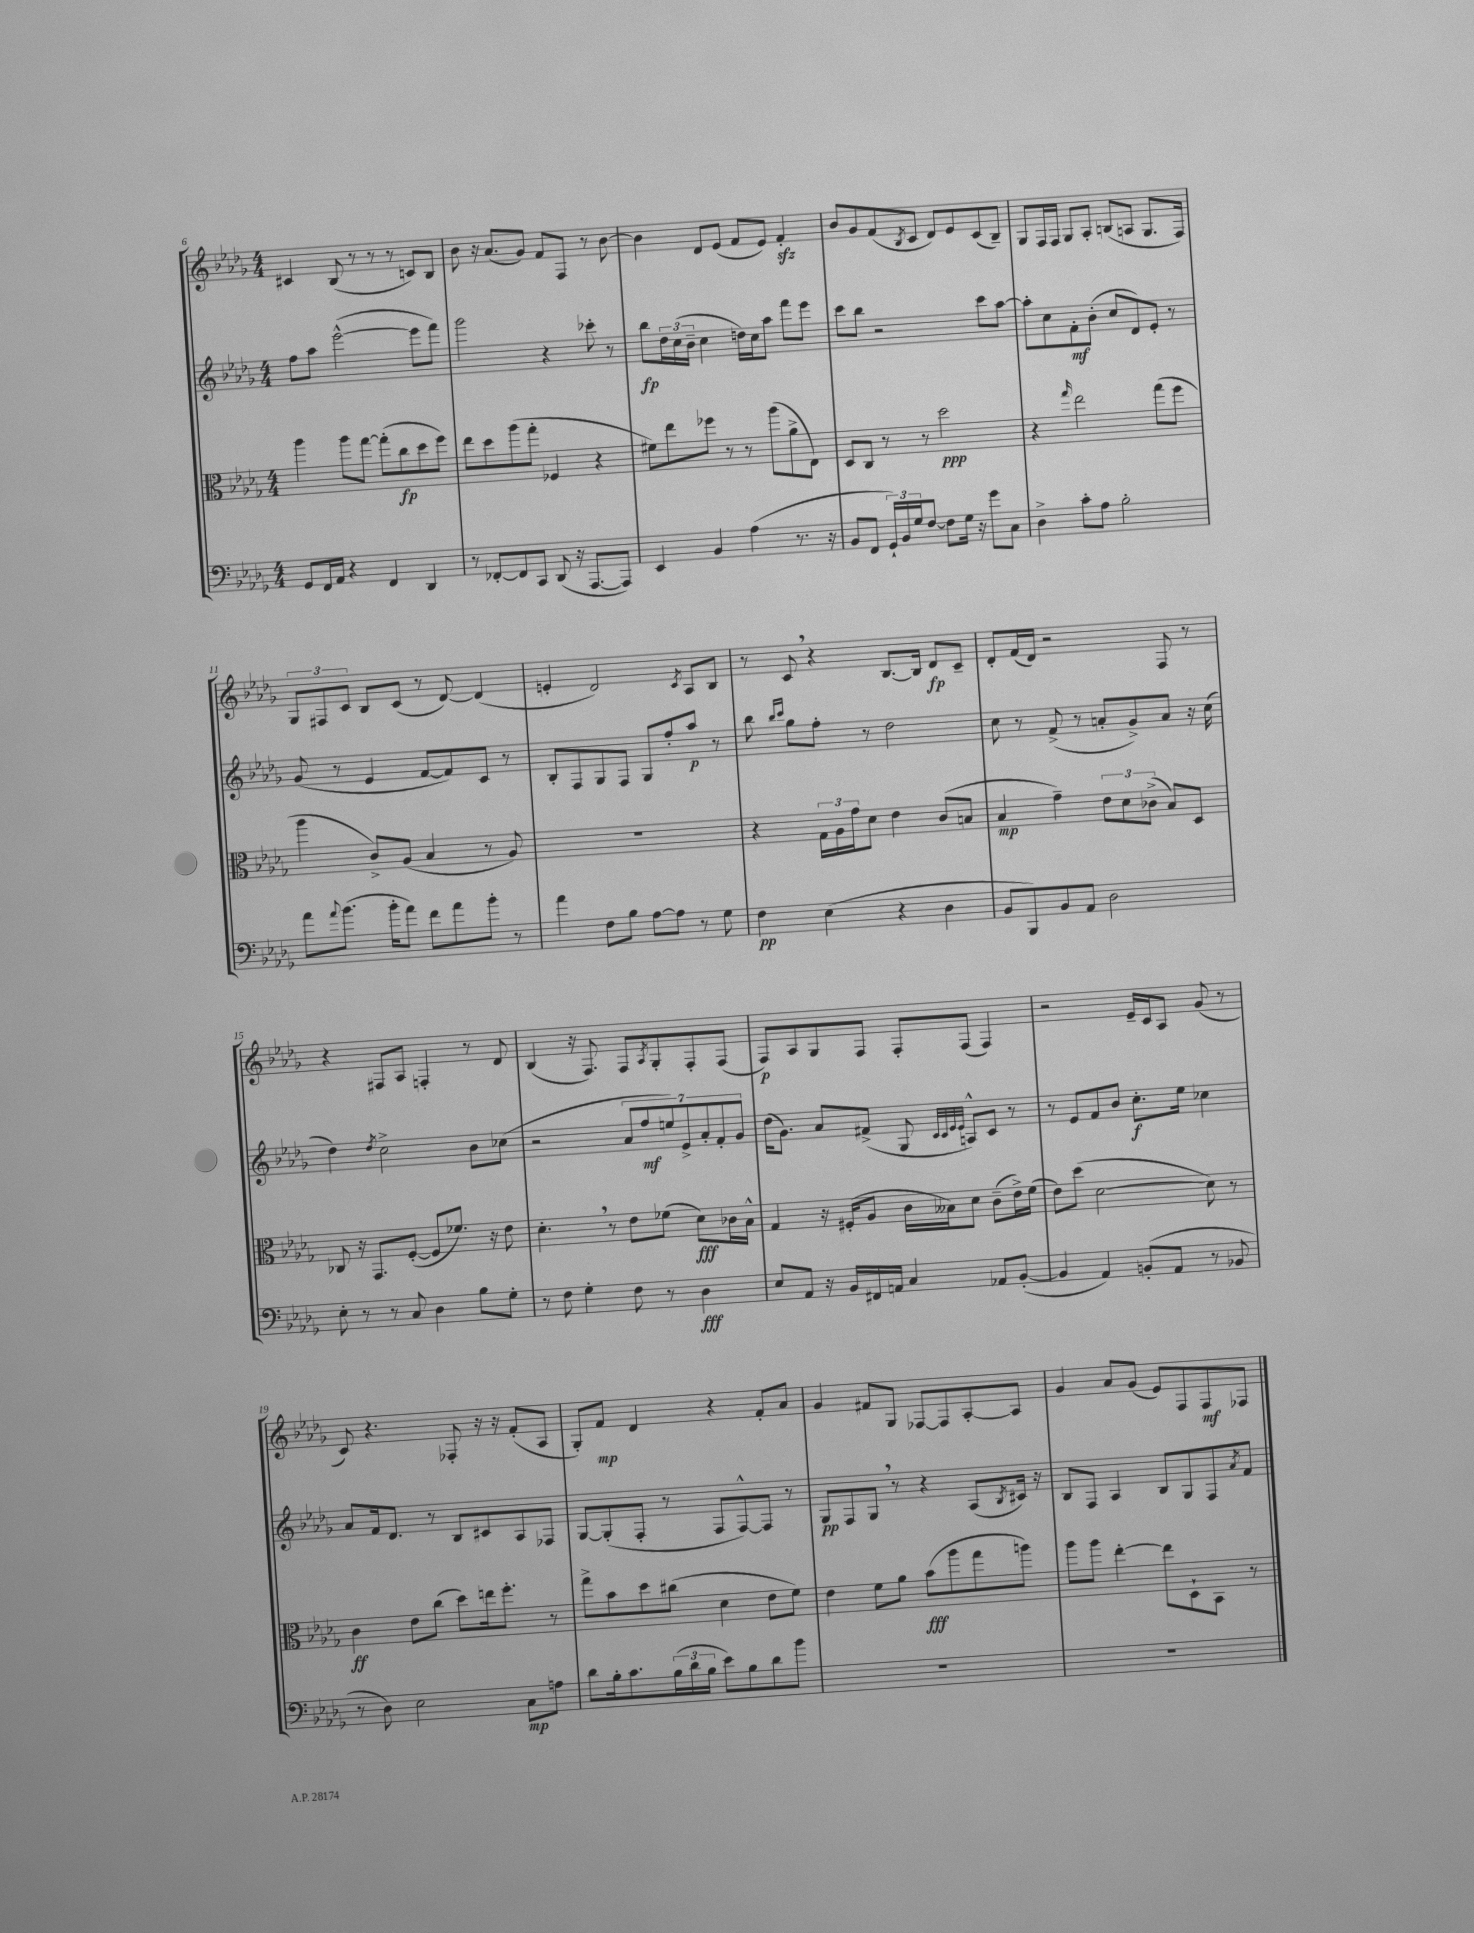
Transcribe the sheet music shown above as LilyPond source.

<<
\new StaffGroup <<
\new Staff = "s0" {
    \clef treble \key des \major \numericTimeSignature \time 4/4
    cis'4 bes8( r8 r8 r8 c'8) bes8 |
    bes'8 r16 aes'8.( ges'8) f'8 f8 r8 bes'8~ |
    bes'4 des'8 ees'8( f'8 ees'8) f'4-.\sfz |
    bes'8 ges'8 f'8( \acciaccatura { bes8 } c'8 des'8) ees'8 c'8( bes8--) |
    ges8 f16 f16 ges8 aes8-. b8( a8 ges8. f16) |
    \tuplet 3/2 { ges8 fis8 c'8 } bes8 c'8( r8 des'8~) des'4( |
    e'4-. des'2) \acciaccatura { c'8 } aes8 bes8 |
    r8 c'8 \breathe r4 bes8.~ bes16 des'8\fp c'8-- |
    des'8-. f'16( des'16) r2 f8 r8 |
    r4 fis8 aes8 f4-. r8 des'8 |
    bes4( r16 f8.) f8 \acciaccatura { aes8 } ges8-. f8-. f8( |
    f8\p) aes8 ges8 f8 f8-. f8( f4) |
    r2 ees'16-- c'16 aes8 ges'8( r8 |
    c'8) r4. fes8-. r16 r16 f'8-.( aes8 |
    ges8-.) f'8\mp des'4 r4 f'8-. aes'8 |
    ges'4 fis'8 ges8 fes8~ fes8 aes8~-. aes8 |
    ges'4 aes'8 ges'8( ees'8) f8 f8\mf fes8 \bar "|." |
}
\new Staff = "s1" {
    \clef treble \key des \major \numericTimeSignature \time 4/4
    f''8 aes''8 ees'''2~-^( ees'''8 f'''8) |
    ges'''2 r4 ces'''8-. r8 |
    bes''8\fp \tuplet 3/2 { des''16 c''16( bes'16-- } c''4 d''16) c''16 aes''8 f'''8 ees'''8 |
    c'''8 bes''8 r2 c'''8 aes''8~ |
    aes''8-. c''8 f'8-.\mf bes'8-.( c''8 des'8) ees'8-. r8 |
    ges'8( r8 ees'4 f'8~ f'8) c'8 r8 |
    bes8-. f8 ges8 f8 ges8 f''8-. aes''8\p r8 |
    bes''8 \grace { bes''16 c'''16 } ges''8 f''8-. r8 des''2 |
    c''8 r8 f'8->( r8 a'8-. ges'8->) a'8 r16 c''16( |
    des''4) \acciaccatura { des''8 } c''2-> bes'8 ces''8( |
    r2 \tuplet 7/4 { aes'8 f''8\mf e''8) ees'8-> aes'8-. f'8-. ges'8 } |
    des''16( ges'8.) aes'8 fis'8->( ges8 \grace { c'32 c'32 ees'32 ees'32 } a8-^) c'8 r8 |
    r8 ees'8 f'8 bes'8 c''8.-.\f ees''16 ces''4 |
    aes'8 f'16 des'8. r8 bes8 cis'8 aes8 fes8 |
    ges8~ ges8-.( f8-. r8 f8 f8~-^) f8 r8 |
    ges8\pp f8 ges8 \breathe r8 r4 aes8( \acciaccatura { bes8 } cis'16) r16 |
    bes8 f8 aes4 bes8 ges8 f8 \acciaccatura { aes'8 } f'8 \bar "|." |
}
\new Staff = "s2" {
    \clef alto \key des \major \numericTimeSignature \time 4/4
    aes''4 aes''8 ges''8~ ges''8-.( c''8\fp des''8 f''8) |
    ees''8 des''8 aes''8( ges''8-. fes4 r4 |
    fis'8) ees''8 fes''8 r8 r8 aes''8( aes'8-> ees8) |
    des8 c8 r8 r8 des''2\ppp |
    r4 \grace { ges''16 } ees''2 ges''8( f''8 |
    aes''4 c'8->) aes8( bes4 r8 aes8) |
    R1 |
    r4 \tuplet 3/2 { ges16 aes16 ges'16 } des'8 ees'4 c'8( b8 |
    bes4\mp ges'4--) \tuplet 3/2 { ees'8 des'8 ces'8->( } bes8) des8 |
    ces8 r16 ges,8. f8~-.( f8 fes'8.) r16 ees'8 |
    des'4.-. \breathe r8 ees'8 fes'8( des'8\fff) ces'16 bes16-^ |
    ges4 r16 fis16-.( aes8 c'16 beses16) des'8 c'8--( ees'16->) f'16( |
    ees'8) des''8( des'2~ des'8) r8 |
    c'4\ff ees'8 c''8( des''8) e''16 f''8.-. r8 |
    ges''8-> bes'8 des''8 cis''8( des'4 ees'8 f'8) |
    ees'4 f'8 aes'8 bes'8\fff( aes''8 ges''8 a''8) |
    aes''8 aes''8 ees''4~-. ees''8 des8-! bes,8 r8 \bar "|." |
}
\new Staff = "s3" {
    \clef bass \key des \major \numericTimeSignature \time 4/4
    ges,8 f,16 aes,16 r4 f,4 des,4 |
    r8 fes,8~-. fes,8 c,8 des,8( r16 aes,,8.~ aes,,8) |
    ees,4 bes,4 aes4( r8. r16 |
    bes,8 f,8 \tuplet 3/2 { ges,16-!) bes,16 ges16 } f8~ f8 ges16 r16 ges'8 c8 |
    des4-> c'8-. aes8 bes2-. |
    aes'8 \appoggiatura { aes'8 } bes'8.( bes'16-. aes'8) f'8 aes'8 bes'8-. r8 |
    aes'4 f8 bes8 aes8~ aes8 r8 ges8 |
    f4\pp ees4( r4 des4 |
    bes,8 bes,,8) bes,8 aes,8 des2 |
    ees8-. r8 r8 c8 des4 bes8 ges8-. |
    r8 f8 ges4-. f8 r8 des4\fff |
    ees8 aes,8 r16 bes,16 fis,16 a,16 c4 aes,8 bes,8~-.( |
    bes,4 aes,4) b,8-.( aes,8 r8 bes,8 |
    r8 des8) ees2 c8\mp a8 |
    des'8 bes16-. c'8. \tuplet 3/2 { bes16( des'16 bes16 } ees'8) bes8 des'8 bes'8 |
    R1 |
    R1 \bar "|." |
}
>>
>>
\layout { \context { \Score currentBarNumber = #6 } }
